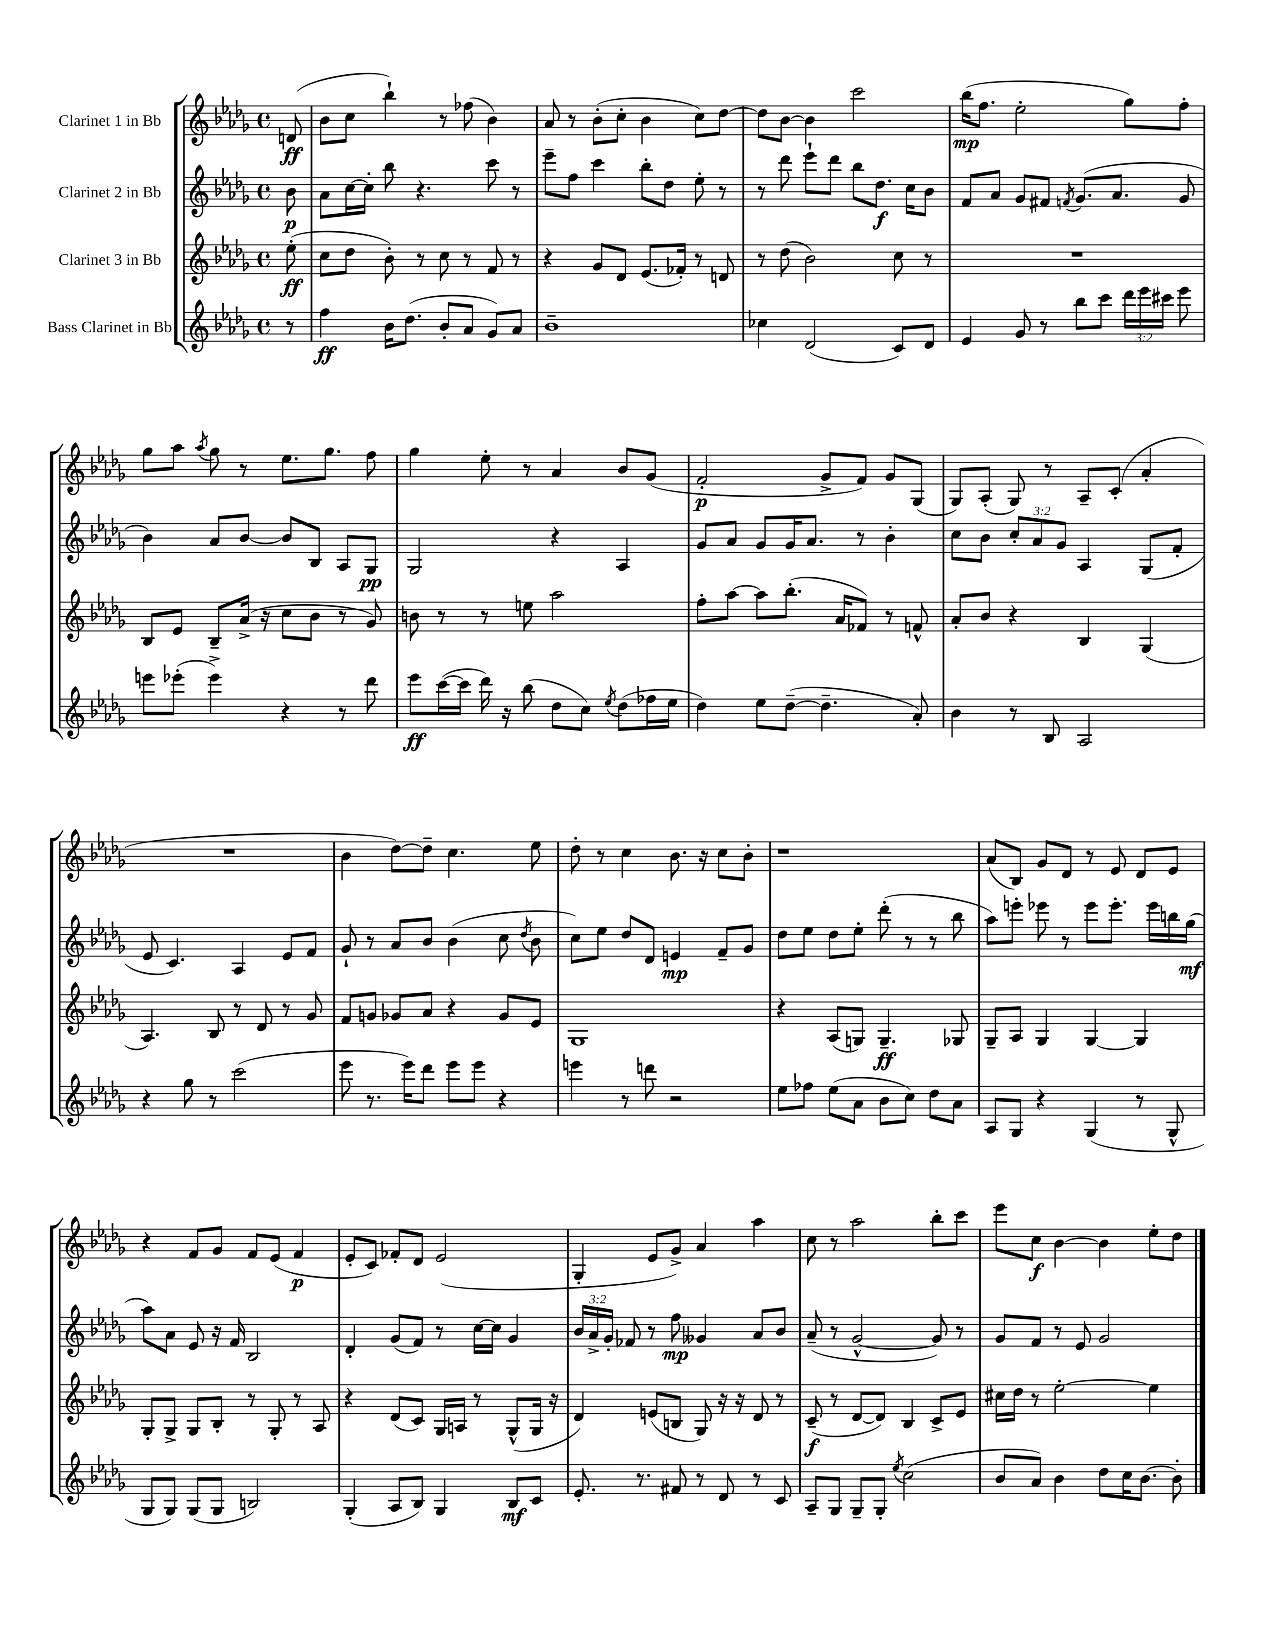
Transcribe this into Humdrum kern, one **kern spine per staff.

**kern	**kern	**kern	**kern
*staff4	*staff3	*staff2	*staff1
*clefG2	*clefG2	*clefG2	*clefG2
*k[b-e-a-d-g-]	*k[b-e-a-d-g-]	*k[b-e-a-d-g-]	*k[b-e-a-d-g-]
*M4/4	*M4/4	*M4/4	*M4/4
*met(c)	*met(c)	*met(c)	*met(c)
8r	(8ee-'	8b-	(8d
=	=	=	=
4ff	8cc	8a-	8b-
.	8dd-	[16cc	8cc
.	.	16cc']	.
16b-	8b-')	8bb-	4bb-`)
(8.dd-	.	.	.
.	8r	4.r	.
8b-'	8cc	.	8r
8a-	8r	.	(8ff-
8g-)	8f	8ccc	4b-)
8a-	8r	8r	.
=	=	=	=
1b-~	4r	8eee-~	8a-
.	.	8ff	8r
.	8g-	4ccc	(8b-'
.	8d-	.	8cc'
.	(8.e-	8bb-'	4b-
.	.	8dd-	.
.	16f-')	.	.
.	8r	8ee-'	8cc)
.	8d	8r	[8dd-
=	=	=	=
4cc-	8r	8r	8dd-]
.	(8dd-	8ddd-	[8b-
(2d-	2b-)	8eee-`	4b-]
.	.	8ddd-	.
.	.	8bb-	2ccc
.	.	8.dd-	.
8c)	8cc	.	.
.	.	16cc	.
8d-	8r	8b-	.
=	=	=	=
4e-	1r	8f	(16bb-
.	.	.	8.ff
.	.	8a-	.
8g-	.	8g-	2ee-'
8r	.	8f#	.
.	.	8qf	.
8bb-	.	(8.g-	.
8ccc	.	.	.
.	.	8.a-	.
24ddd-	.	.	8gg-)
24eee-	.	.	.
24ccc#	.	.	.
8eee-	.	8g-	8ff'
=	=	=	=
8eee	8B-	4b-)	8gg-
(8eee-'	8e-	.	8aa-
.	.	.	8qaa-
4eee-^)	8B-~	8a-	8gg-
.	(16a-^	[8b-	8r
.	16r	.	.
4r	8cc	8b-]	8.ee-
.	8b-	8B-	.
.	.	.	8.gg-
8r	8r	8A-	.
8ddd-	8g-)	8G-	8ff
=	=	=	=
8eee-	8b	2G-	4gg-
([16ccc	8r	.	.
16ccc]	.	.	.
16ddd-)	8r	.	8ee-'
16r	.	.	.
(8bb-	8ee	.	8r
8dd-	2aa-	4r	4a-
8cc)	.	.	.
8qee-	.	.	.
(8dd-	.	4A-	8b-
16ff-	.	.	(8g-
16ee-	.	.	.
=	=	=	=
4dd-)	8ff'	8g-	2f'
.	[8aa-	8a-	.
8ee-	8aa-]	8g-	.
([8dd-~	(8.bb-'	16g-	.
.	.	8.a-	.
4.dd-~]	.	.	8g-^
.	16a-	.	.
.	8f-)	8r	8f)
.	8r	4b-'	8g-
8a-')	8f^^	.	(8G-
=	=	=	=
4b-	8a-'	8cc	8G-)
.	8b-	8b-	(8A-'
8r	4r	12cc'	8G-)
.	.	12a-	.
8B-	.	.	8r
.	.	12g-	.
2A-	4B-	4A-	8A-~
.	.	.	(8c'
.	(4G-	(8G-	4a-'
.	.	8f'	.
=	=	=	=
4r	4.A-)	8e-	1r
.	.	4.c)	.
8gg-	.	.	.
8r	8B-	.	.
(2ccc	8r	4A-	.
.	8d-	.	.
.	8r	8e-	.
.	8g-	8f	.
=	=	=	=
8eee-	8f	8g-`	4b-
8.r	8g	8r	.
.	8g-	8a-	[8dd-)
16eee-)	.	.	.
8ddd-	8a-	8b-	8dd-~]
8eee-	4r	(4b-	4.cc
8eee-	.	.	.
4r	8g-	8cc	.
.	.	8qdd-	.
.	8e-	8b-	8ee-
=	=	=	=
4eee	1G-	8cc)	8dd-'
.	.	8ee-	8r
8r	.	8dd-	4cc
8ddd	.	8d-	.
2r	.	4e	8.b-
.	.	.	16r
.	.	8f~	8cc
.	.	8g-	8b-'
=	=	=	=
8ee-	4r	8dd-	1r
8ff-	.	8ee-	.
(8ee-	(8A-	8dd-	.
8a-	8G)	8ee-'	.
8b-	4.G~	(8ddd-'	.
8cc)	.	8r	.
8dd-	.	8r	.
8a-	8G-	8bb-	.
=	=	=	=
8A-	8G-~	8aa-)	(8a-
8G-	8A-	8eee'	8B-)
4r	4G-	8eee-	8g-
.	.	8r	8d-
(4G-	[4G-	8eee-	8r
.	.	8.eee-'	8e-
8r	4G-]	.	8d-
.	.	16eee-	.
8G-^^	.	16bb	8e-
.	.	(16gg-	.
=	=	=	=
8G-	8G-'	8aa-)	4r
8G-)	8G-^	8a-	.
(8G-	8G-	8e-	8f
8G-	8B-'	16r	8g-
.	.	16f	.
2B)	8r	2B-	8f
.	8G-'	.	(8e-
.	8r	.	4f
.	8A-	.	.
=	=	=	=
(4G-'	4r	4d-'	8e-'
.	.	.	8c)
8A-	(8d-	(8g-	8f-'
8B-)	8c)	8f)	8d-
4G-	16G-	8r	(2e-
.	16A	.	.
.	8r	[16cc	.
.	.	16cc]	.
8B-	(8G-^^	4g-	.
8c	16G-	.	.
.	16r	.	.
=	=	=	=
8.e-'	4d-)	24b-	4G-'
.	.	24a-^	.
.	.	24g-'	.
.	.	8f-	.
8.r	.	.	.
.	(8e	8r	8e-
8f#	8B	8ff	8g-^)
8r	8G-)	4g--	4a-
8d-	16r	.	.
.	16r	.	.
8r	8d-	8a-	4aa-
8c	8r	8b-	.
=	=	=	=
8A-~	(8c~	(8a-~	8cc
8G-	8r	8r	8r
8G-~	[8d-	[2g-^^	2aa-
8G-'	8d-])	.	.
8qee-	.	.	.
(2cc	4B-	.	.
.	8c^	8g-])	8bb-'
.	8e-	8r	8ccc
=	=	=	=
8b-	16cc#	8g-	8eee-
.	16dd-	.	.
8a-)	8r	8f	8cc
4b-	[2ee-'	8r	[4b-
.	.	8e-	.
8dd-	.	2g-	4b-]
16cc	.	.	.
[8.b-	.	.	.
.	4ee-]	.	8ee-'
8b-']	.	.	8dd-
==	==	==	==
*-	*-	*-	*-
